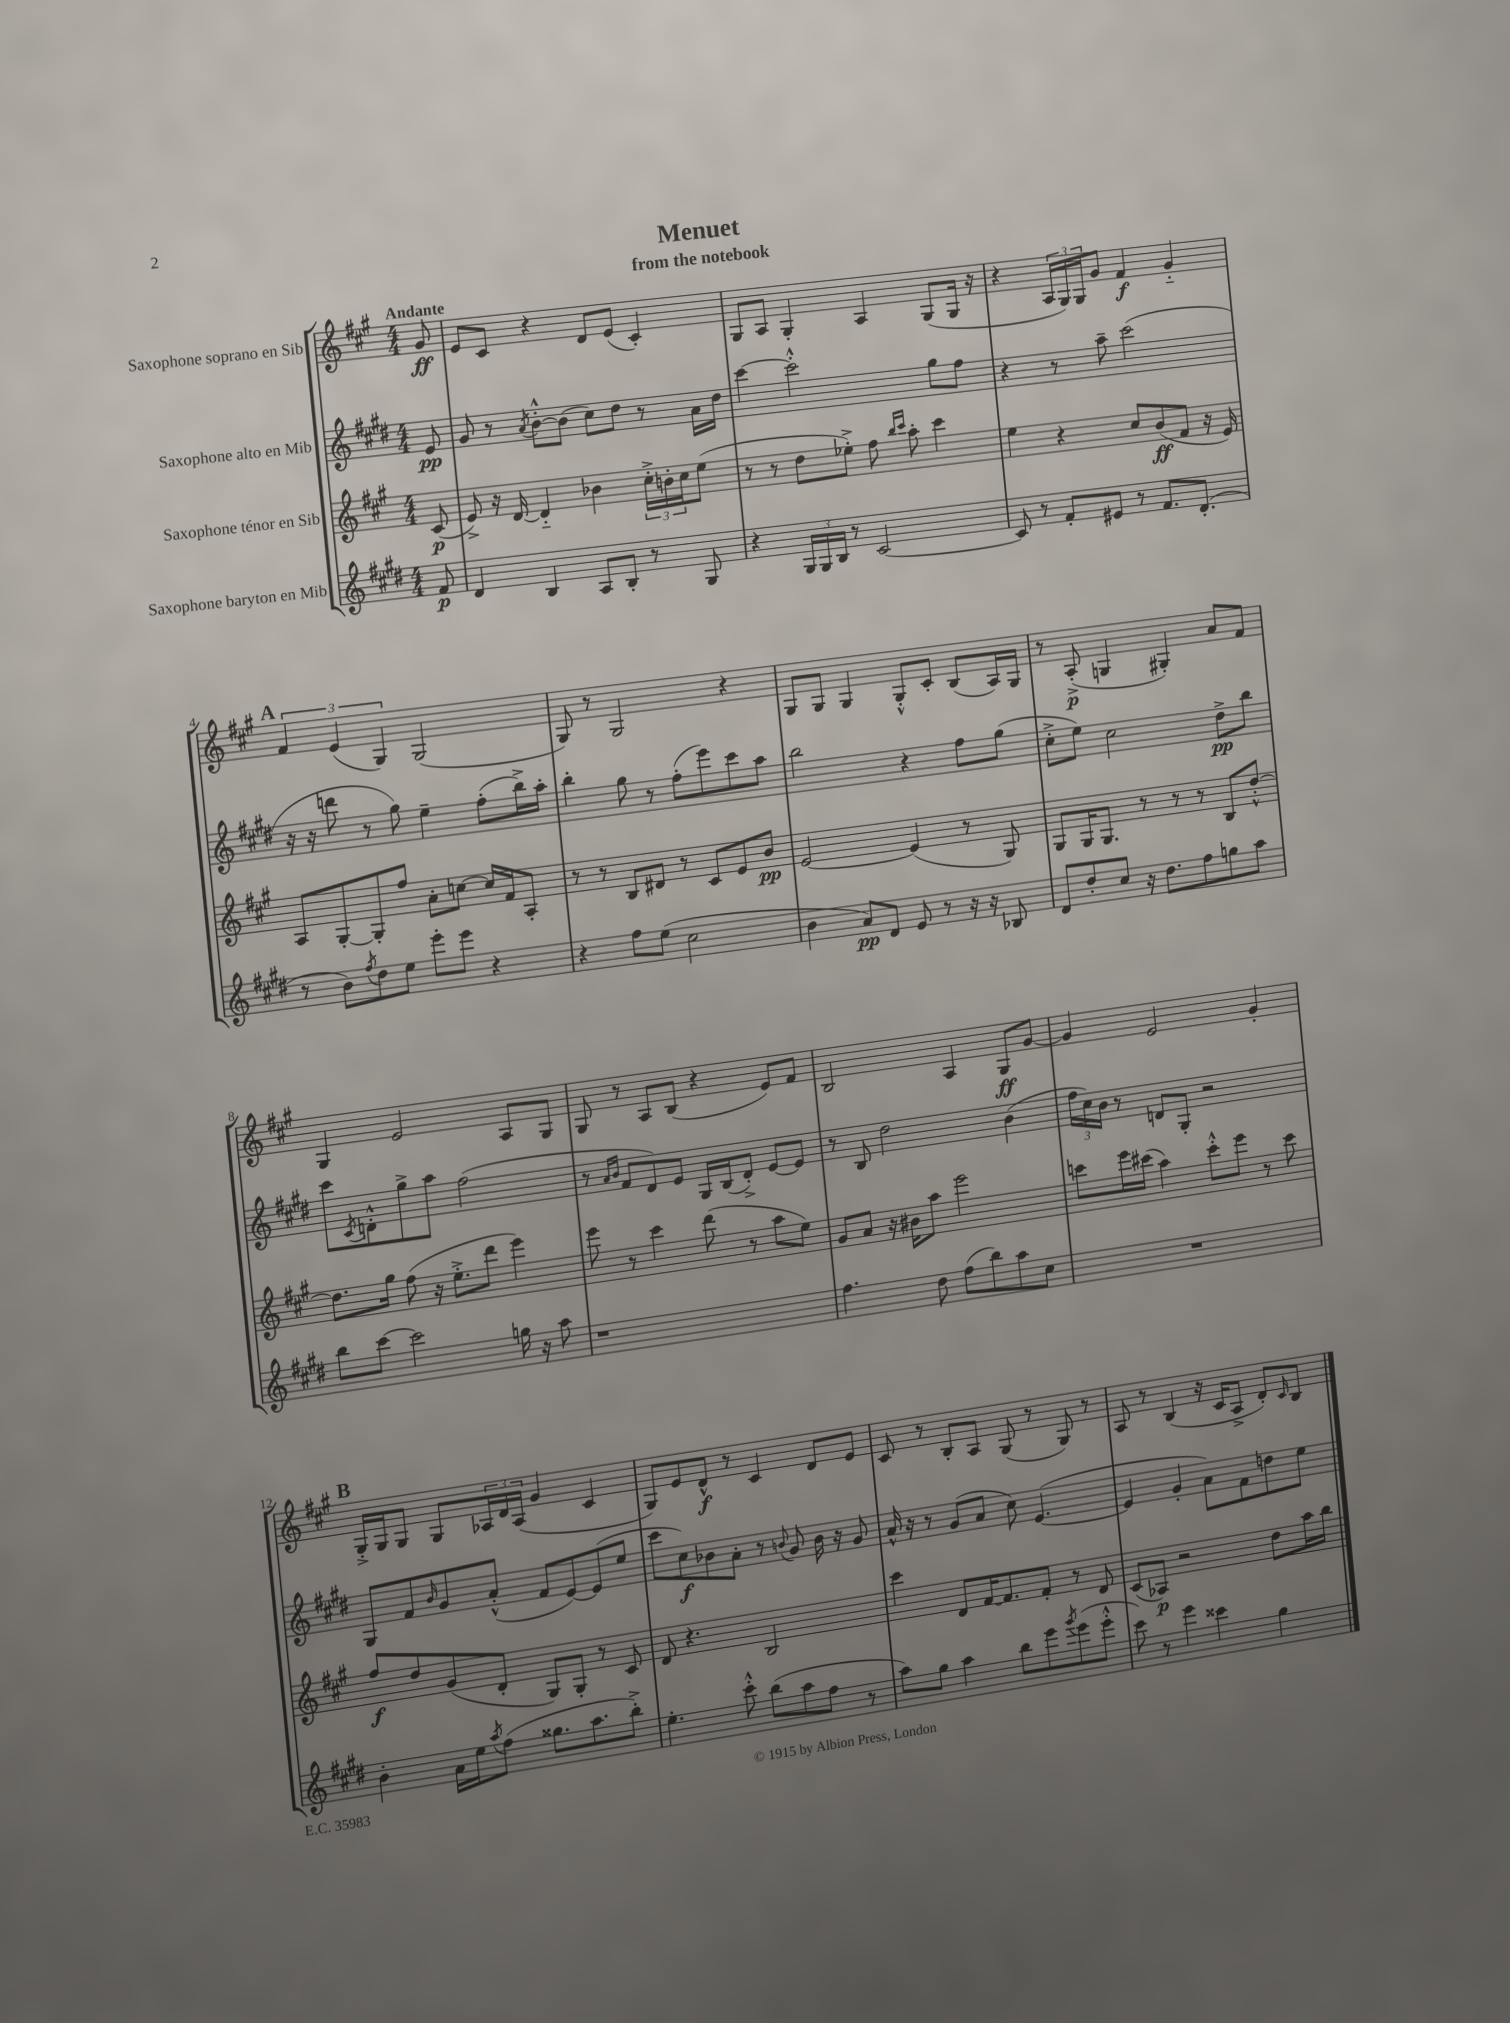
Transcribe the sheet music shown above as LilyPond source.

\header { title = "Menuet" subtitle = "from the notebook" }
<<
\new StaffGroup <<
\new Staff = "s0" \with { instrumentName = "Saxophone soprano en Sib" } {
    \clef treble \key a \major \numericTimeSignature \time 4/4 \partial 8 \tempo "Andante"
    gis'8\ff |
    e'8 cis'8 r4 d'8 e'8( cis'4-.) |
    gis8 a8 gis4-. a4 gis8( gis16 r16 |
    r4 \tuplet 3/2 { a16 gis16) gis16 } gis'8 fis'4\f gis'4-_ |
    \mark \markup { \bold "A" } \tuplet 3/2 { fis'4 e'4( gis4) } gis2( |
    gis8) r8 gis2 r4 |
    gis8 gis8 gis4 gis8-.-^ cis'8-. b8( a16) gis16 |
    r8 a8-.->\p( g4 gis4-.) a'8 fis'8 |
    gis4 e'2 a8 gis8 |
    gis8 r8 a8 b8( r4 e'8) fis'8 |
    b2 a4 gis8\ff gis'8~ |
    gis'4 e'2 gis'4-. |
    \mark \markup { \bold "B" } gis16-.-> gis16 gis8 gis8 \tuplet 3/2 { aes16 d'16 aes16( } gis'4 cis'4 |
    gis8) e'8 d'8-^\f r8 cis'4 d'8 e'8 |
    cis'8 r8 b8-. a8 gis8( r8 gis8) r8 |
    a8 r8 b4( r16 cis'16 a8-> d'8-.) \grace { cis'16 } b8 \bar "|." |
}
\new Staff = "s1" \with { instrumentName = "Saxophone alto en Mib" } {
    \clef treble \key e \major \numericTimeSignature \time 4/4 \partial 8
    e'8\pp |
    gis'8 r8 \acciaccatura { a'8 } b'8~-.-^ b'8( cis''8) dis''8 r8 a'16 dis''16 |
    cis'''4~ cis'''2-.-^ gis''8 fis''8 |
    r4 r8 a''8-- cis'''2( |
    \mark \markup { \bold "A" } r16 r16 d'''8 r8 gis''8) e''4-- fis''8-.( b''16->) a''16-. |
    b''4-. gis''8 r8 fis''8-.( e'''8) cis'''8 a''8 |
    b''2 r4 fis''8 gis''8( |
    cis''8-.-> e''8) cis''2 dis''8->\pp b''8 |
    cis'''8 \acciaccatura { cis'8 } d'8-.-^ gis''8-> a''8 fis''2( |
    r8 \grace { a'16 b'16 } fis'8 dis'8) e'8 gis16 b16( dis'8-.->) e'8~ e'8 |
    r8 b8 dis''2 b'4( |
    \tuplet 3/2 { fis''16 cis''16) b'16 } r8 d'8 gis8-. r2 |
    \mark \markup { \bold "B" } gis8 fis'8 \grace { b'16 } gis'8 a'8-.-^( fis'8 e'8~) e'8( e''8 |
    cis'''8 cis''8\f) bes'8 a'8-. r8 \appoggiatura { b'8 } gis'8 b'16 r16 gis'8 |
    a'16-^ r16 r8 gis'8( a'8 cis''8) e'4.~( |
    e'4 gis'4-. a'8) fis'8 d''8 e''8 \bar "|." |
}
\new Staff = "s2" \with { instrumentName = "Saxophone ténor en Sib" } {
    \clef treble \key a \major \numericTimeSignature \time 4/4 \partial 8
    cis'8\p( |
    e'8->) r16 d'16~ d'4-_ bes'4 \tuplet 3/2 { cis''16-.-> b'16-. cis''16 } e''8( |
    r8 r8 d''8 ees''8-.->) fis''8 \grace { b''16 cis'''16 } a''8-. cis'''4 |
    e''4 r4 cis''8 b'8\ff( fis'8 r16 e'16) |
    \mark \markup { \bold "A" } a8 gis8~-. gis8-. fis''8 a'8-. c''8~ c''16 fis'16 a8-. |
    r8 r8 b8 dis'8 r8 cis'8 e'8 b'8\pp |
    e'2~ e'4( r8 gis8) |
    gis8 gis16 gis8. r8 r8 r8 b8 d''8~-.-^ |
    d''8. gis''16 fis''8( r16 e''8.-.-> d'''8 e'''4) |
    e'''8 r8 cis'''4 d'''8( r8 a''8 e''8) |
    gis'8 a'8 r16 bis'16 a''8 e'''2 |
    c'''8 e'''16 cis'''16( a''4) cis'''8-.-^ e'''8 r8 cis'''8 |
    \mark \markup { \bold "B" } fis''8\f d''8 gis'8( d'8-. gis8) gis8-. r8 cis'8 |
    d'8 r4. b2 |
    cis'''4 d'8 fis'16~ fis'8. fis'8-. r8 d'8 |
    cis'8( aes8\p) r2 d''8 a''16 b''16 \bar "|." |
}
\new Staff = "s3" \with { instrumentName = "Saxophone baryton en Mib" } {
    \clef treble \key e \major \numericTimeSignature \time 4/4 \partial 8
    fis'8\p |
    dis'4 b4 a8 b8-. r8 gis8 |
    r4 \tuplet 3/2 { gis16 gis16 b16 } r8 cis'2~ |
    cis'8 r8 fis'8-. eis'8 r8 fis'8. dis'8.-.( |
    \mark \markup { \bold "A" } r8 b'8) \acciaccatura { fis''8 } dis''8 e''8 e'''8-. e'''8 r4 |
    r4 fis''8 e''8( cis''2 |
    b'4 a'8\pp) dis'8 e'8 r8 r16 r16 bes8 |
    dis'8 dis''8-. cis''8 r16 dis''8. fis''8 g''8 a''8 |
    b''8 cis'''8~ cis'''2 g''16 r16 a''8 |
    r1 |
    fis''4. dis''8 fis''8( b''8) a''8 cis''8 |
    R1 |
    \mark \markup { \bold "B" } b'4-. a'16 e''16 \acciaccatura { a''8 } fis''8( gisis''8. a''8. b''8-.->) |
    e''4.-. cis'''8-.-^ b''8( a''8 fis''8 r8 |
    a''8) gis''8 a''4 b''8 e'''8 \acciaccatura { gis'''8 } e'''8( e'''8-.-^ |
    cis'''8) r8 e'''4 cisis'''4 gis''4 \bar "|." |
}
>>
>>
